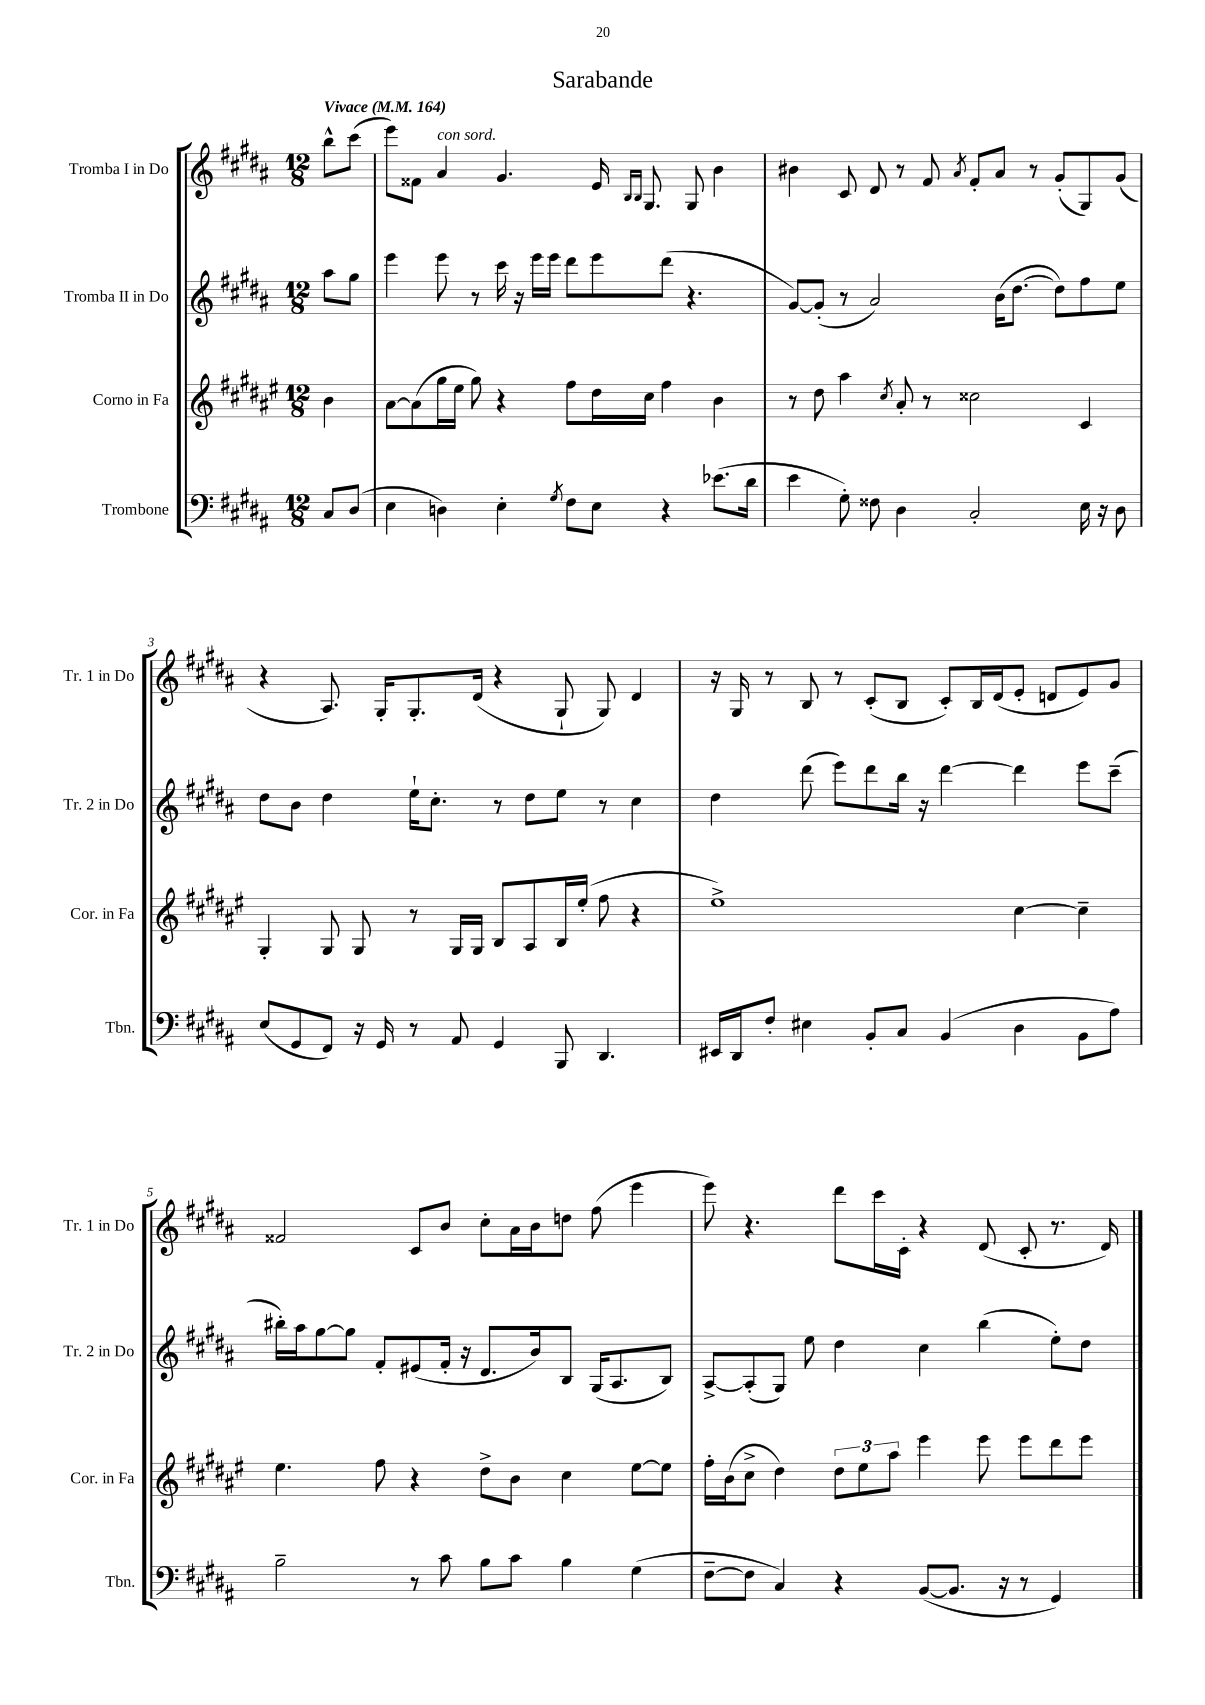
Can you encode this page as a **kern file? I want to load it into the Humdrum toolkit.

**kern	**kern	**kern	**kern
*staff4	*staff3	*staff2	*staff1
*clefF4	*clefG2	*clefG2	*clefG2
*k[f#c#g#d#a#]	*k[f#c#g#d#a#e#]	*k[f#c#g#d#a#]	*k[f#c#g#d#a#]
*M12/8	*M12/8	*M12/8	*M12/8
*MM164	*MM164	*MM164	*MM164
8C#	4b	8aa#	8bb^^
(8D#	.	8gg#	(8ccc#
=	=	=	=
4E	[8a#	4eee	8eee)
.	(8a#]	.	8f##
4D)	16gg#	8eee	4a#
.	16ee#	.	.
.	8gg#)	8r	.
4E'	4r	16ccc#	4.g#
.	.	16r	.
.	.	16eee	.
.	.	16eee	.
8qG#	.	.	.
8F#	8ff#	8ddd#	.
8E	16dd#	8eee	16e
.	.	.	16qqB
.	.	.	16qqB
.	16cc#	.	8.G#
4r	4ff#	(8ddd#	.
.	.	4.r	8G#
(8.e-	4b	.	4b
16d#	.	.	.
=	=	=	=
4e	8r	[8g#)	4b#
.	8dd#	(8g#']	.
8G#')	4aa#	8r	8c#
8F##	.	2a#)	8d#
.	8qcc#	.	.
4D#	8a#'	.	8r
.	8r	.	8f#
.	.	.	8qa#
2C#'	2cc##	.	8f#'
.	.	(16b	8a#
.	.	[8.dd#	.
.	.	.	8r
.	.	8dd#])	(8g#'
16E	4c#	8ff#	8G#)
16r	.	.	.
8D#	.	8ee	(8g#
=	=	=	=
(8E	4G#'	8dd#	4r
8GG#	.	8b	.
8FF#)	8G#	4dd#	8.A#)
16r	8G#	.	.
16GG#	.	.	16G#'
8r	8r	16ee`	8.G#'
.	.	8.cc#'	.
8AA#	16G#	.	.
.	16G#	.	(16d#
4GG#	8B	8r	4r
.	8A#	8dd#	.
8BBB	16B	8ee	8G#`
.	(16ee#'	.	.
4.DD#	8ff#	8r	8G#)
.	4r	4cc#	4d#
=	=	=	=
16EE#	1ee#^)	4dd#	16r
16DD#	.	.	16G#
8F#'	.	.	8r
4E#	.	(8ddd#	8B
.	.	8eee)	8r
8BB'	.	8ddd#	(8c#'
8C#	.	16bb	8B
.	.	16r	.
(4BB	.	[4ddd#	8c#')
.	.	.	16B
.	.	.	(16d#
4D#	[4cc#	4ddd#]	8e'
.	.	.	8d
8BB	4cc#~]	8eee	8e)
8A#)	.	(8ccc#~	8g#
=	=	=	=
2B~	4.ee#	16bb#')	2f##
.	.	16aa#	.
.	.	[8gg#	.
.	.	8gg#]	.
.	8ff#	8f#'	.
8r	4r	(8e#	8c#
8c#	.	16f#'	8b
.	.	16r	.
8B	8dd#^	8.d#	8cc#'
8c#	8b	.	16a#
.	.	16b)	16b
4B	4cc#	8B	8dd
.	.	(16G#	(8ff#
.	.	8.A#	.
(4G#	[8ee#	.	4eee
.	8ee#]	8B)	.
=	=	=	=
[8F#~	16ff#'	[8A#^	8eee)
.	(16b	.	.
8F#]	8cc#^	(8A#']	4.r
4C#)	4dd#)	8G#)	.
.	.	8ee	.
4r	12dd#	4dd#	8ddd#
.	12ee#	.	.
.	.	.	16ccc#
.	12aa#	.	.
.	.	.	16c#'
([8BB	4eee#	4cc#	4r
8.BB]	.	.	.
.	8eee#	(4bb	(8d#
16r	.	.	.
8r	8eee#	.	8c#'
4GG#)	8ddd#	8ee')	8.r
.	8eee#	8dd#	.
.	.	.	16d#)
==	==	==	==
*-	*-	*-	*-
